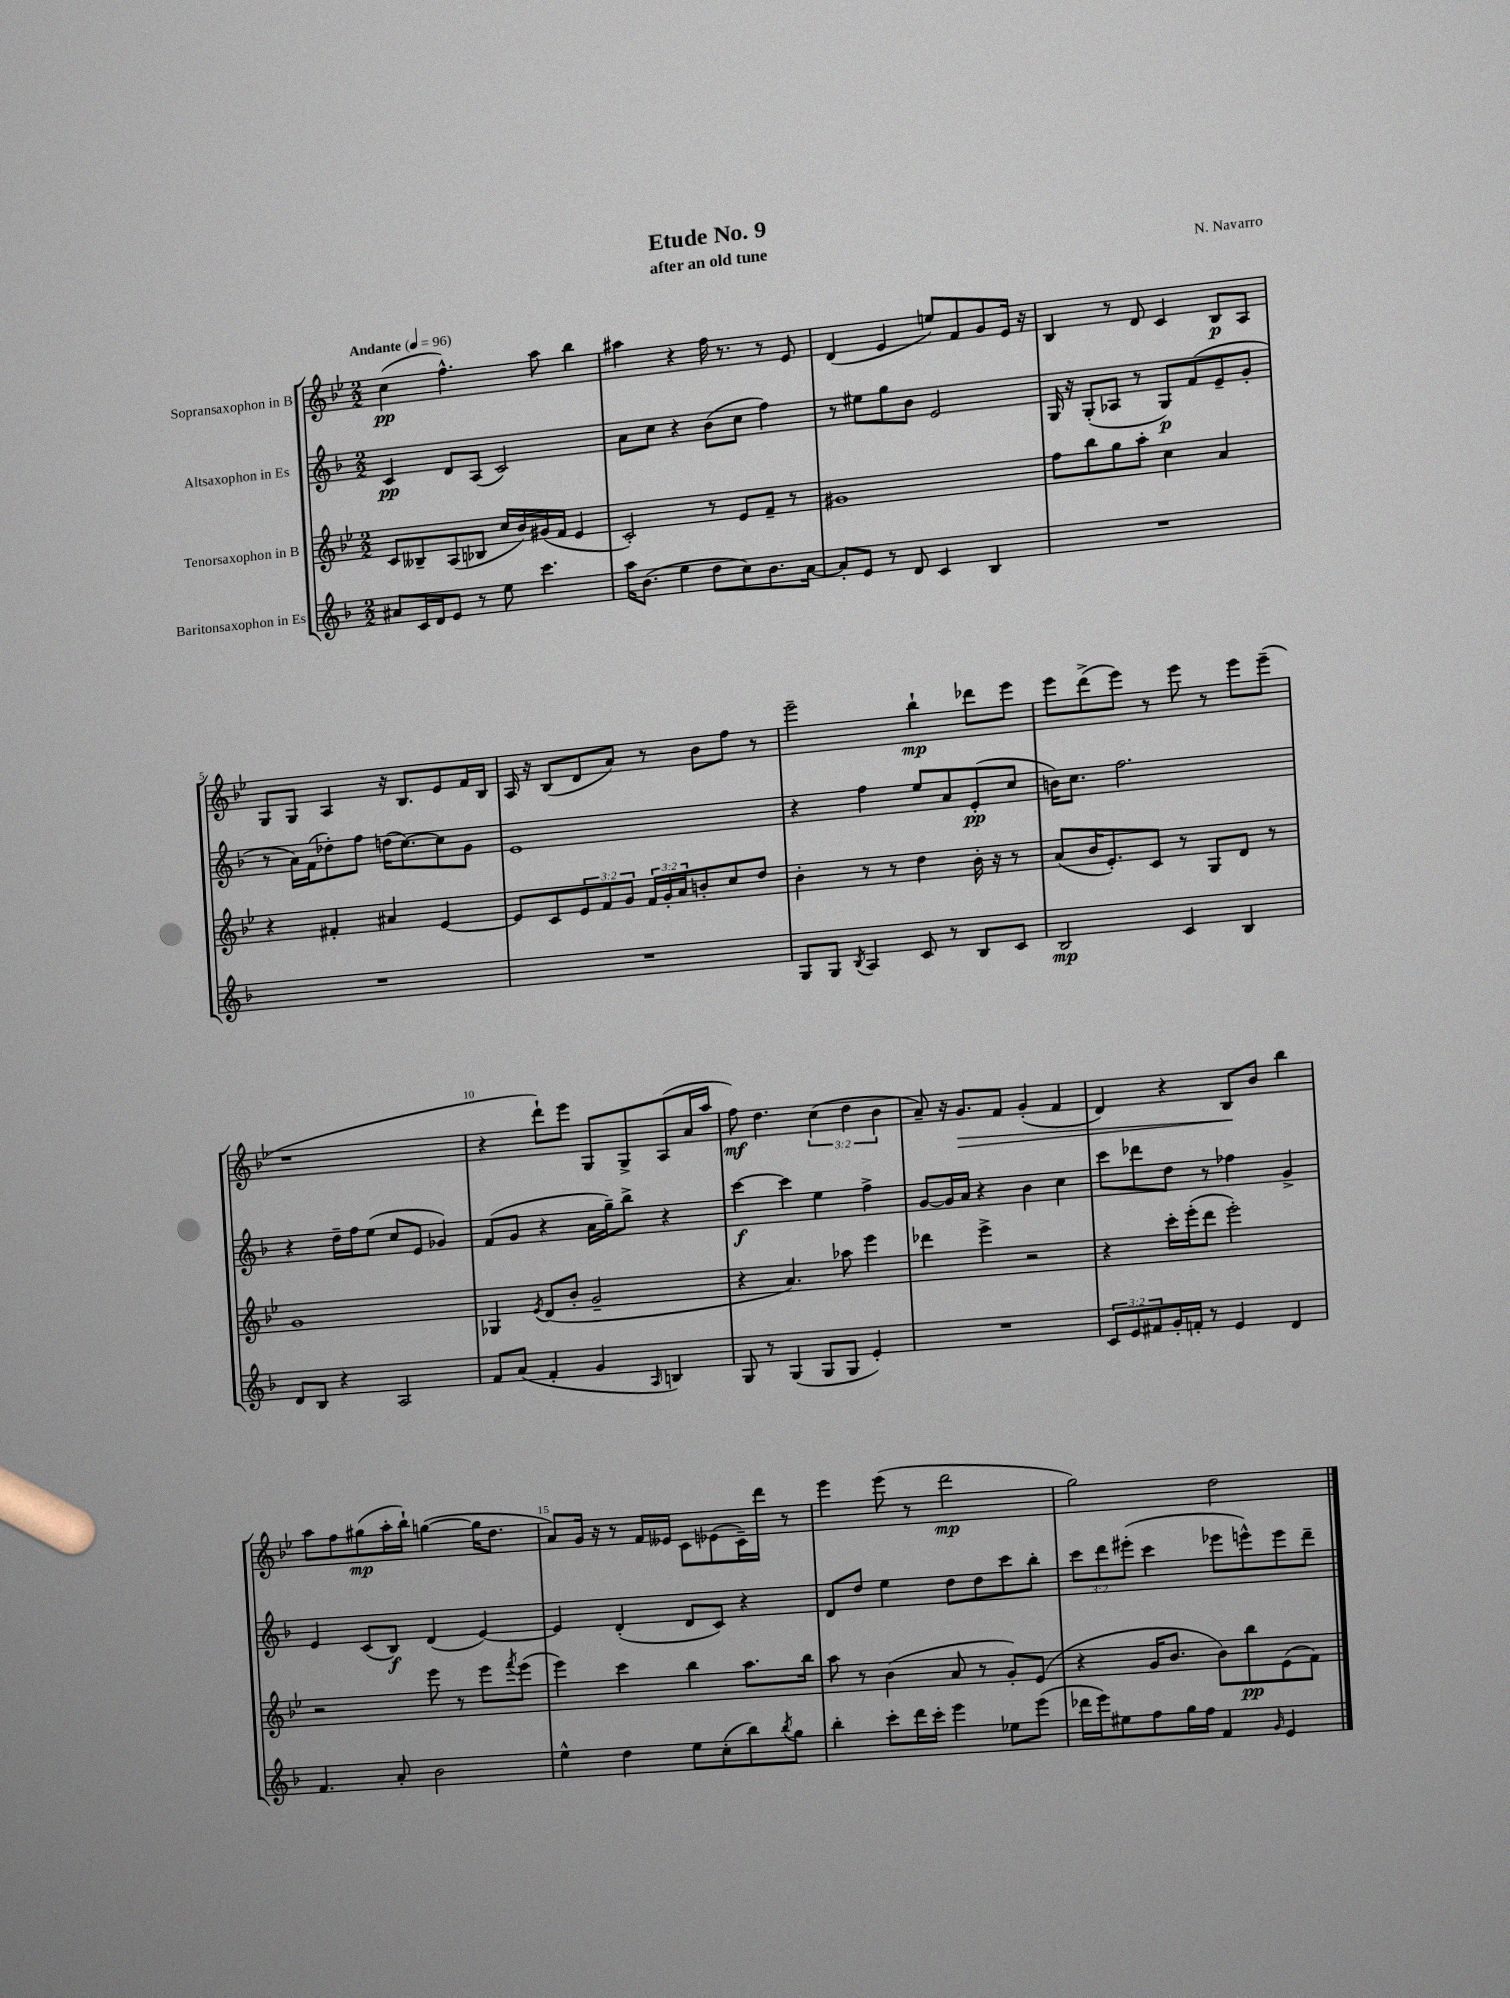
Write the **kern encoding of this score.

**kern	**dynam	**kern	**dynam	**kern	**dynam	**kern	**dynam
*part4	*part4	*part3	*part3	*part2	*part2	*part1	*part1
*staff4	*staff4	*staff3	*staff3	*staff2	*staff2	*staff1	*staff1
*I"Baritonsaxophon in Es	*	*I"Tenorsaxophon in B	*	*I"Altsaxophon in Es	*	*I"Sopransaxophon in B	*
*clefG2	*	*clefG2	*	*clefG2	*	*clefG2	*
*k[b-]	*	*k[b-e-]	*	*k[b-]	*	*k[b-e-]	*
*M2/2	*	*M2/2	*	*M2/2	*	*M2/2	*
*MM96	*	*MM96	*	*MM96	*	*MM96	*
=1	=1	=1	=1	=1	=1	=1	=1
!	!	!	!	!	!	!LO:TX:a:B:t=Andante	!
8a#X/L	.	8c/L	.	4c/	pp	(4cc\	pp
16c/L	.	8B--X~/	.	.	.	.	.
16d/J	.	.	.	.	.	.	.
8e/J	.	(8A/	.	8d/L	.	4.ff^^\)	.
8r	.	8B-X/J	.	(8A/J	.	.	.
8ee\	.	16cc/LL	.	2c/)	.	.	.
.	.	16b-/)	.	.	.	.	.
4.ccc\	.	(16g#X/	.	.	.	8aa\	.
.	.	16f/JJ	.	.	.	.	.
.	.	4e-/	.	.	.	4bb-\	.
=2	=2	=2	=2	=2	=2	=2	=2
16aa\KL	.	2c'/)	.	8a\L	.	4aa#X\	.
(8.b-\J	.	.	.	.	.	.	.
.	.	.	.	8cc\J	.	.	.
4ee\	.	.	.	4r	.	4r	.
8dd\L	.	8r	.	(8b-\L	.	16ff\	.
.	.	.	.	.	.	8.r	.
8cc\)	.	8e-/L	.	8cc\J	.	.	.
8.b-\	.	8f~/J	.	4ff\)	.	8r	.
.	.	8r	.	.	.	8e-/	.
[16a\Jk	.	.	.	.	.	.	.
=3	=3	=3	=3	=3	=3	=3	=3
8a'/L]	.	1g#X	.	8r	.	(4d/	.
8e/J	.	.	.	8ee#X\L	.	.	.
8r	.	.	.	8gg\	.	4e-/	.
8d/	.	.	.	8b-\J	.	.	.
4c/	.	.	.	2e/	.	8een/L)	.
.	.	.	.	.	.	8f/	.
4B-/	.	.	.	.	.	8g/	.
.	.	.	.	.	.	16e-/Jk	.
.	.	.	.	.	.	16r	.
=4	=4	=4	=4	=4	=4	=4	=4
1r	.	8ff\L	.	16G/	.	4B-/	.
.	.	.	.	16r	.	.	.
.	.	8bb-\	.	(8G'/L	.	.	.
.	.	8gg\	.	8A-X/J	.	8r	.
.	.	8aa'\J	.	8r	.	8d/	.
.	.	4cc\	.	8G/L)	p	4c/	.
.	.	.	.	(8f/	.	.	.
.	.	4a/	.	8e~/	.	8B-/L	p
.	.	.	.	8g'/J	.	8A/J	.
!!LO:LB:g=z
=5	=5	=5	=5	=5	=5	=5	=5
1r	.	4r	.	8r	.	8G/L	.
.	.	.	.	16a\LL)	.	8G/J	.
.	.	.	.	(16f\J	.	.	.
.	.	4f#X'/	.	8dd-X'\)	.	4A/	.
.	.	.	.	8ff\J	.	.	.
.	.	4a#X/	.	(16ddn\KL	.	16r	.
.	.	.	.	[8.cc\)	.	8.B-/L	.
.	.	[4e-/	.	8cc\]	.	8e-/	.
.	.	.	.	8g\J	.	16f/L	.
.	.	.	.	.	.	16B-/JJ	.
=6	=6	=6	=6	=6	=6	=6	=6
1r	.	8e-/L]	.	1e	.	16A/	.
.	.	.	.	.	.	16r	.
.	.	8c/	.	.	.	(8B-/L	.
.	.	12e-/	.	.	.	8d/	.
.	.	12f/	.	.	.	.	.
.	.	.	.	.	.	8a/J)	.
.	.	12g/J	.	.	.	.	.
.	.	24f/LL	.	.	.	8r	.
.	.	24g'/	.	.	.	.	.
.	.	24a/J	.	.	.	.	.
.	.	8bn'/	.	.	.	8b-\L	.
.	.	8cc/	.	.	.	8ff\J	.
.	.	8dd/J	.	.	.	8r	.
=7	=7	=7	=7	=7	=7	=7	=7
8G/L	.	4b-'\	.	4r	.	2eee-~\	.
8G/J	.	.	.	.	.	.	.
8qB-/	.	.	.	.	.	.	.
4A/	.	8r	.	4ff\	.	.	.
.	.	8r	.	.	.	.	.
8c/	.	4dd\	.	8ee/L	.	4bb-`\	mp
8r	.	.	.	8a/	.	.	.
8B-/L	.	16b-'\	.	(8e'/	pp	8ddd-X\L	.
.	.	16r	.	.	.	.	.
8c/J	.	8r	.	8cc/J	.	8eee-\J	.
=8	=8	=8	=8	=8	=8	=8	=8
2B-/	mp	(8a/L	.	16bn\KL)	.	8eee-\L	.
.	.	.	.	8.cc\J	.	.	.
.	.	16b-/K	.	.	.	(8ddd^\	.
.	.	8.e-'/)	.	.	.	.	.
.	.	.	.	2.ff\	.	8eee-\J)	.
.	.	8c/J	.	.	.	8r	.
4c/	.	8r	.	.	.	8eee-\	.
.	.	8G/L	.	.	.	8r	.
4B-/	.	8d/J	.	.	.	8eee-\L	.
.	.	8r	.	.	.	(8eee-~\J	.
!!LO:LB:g=z
=9	=9	=9	=9	=9	=9	=9	=9
8d/L	.	1g	.	4r	.	1r	.
8B-/J	.	.	.	.	.	.	.
4r	.	.	.	16dd~\LL	.	.	.
.	.	.	.	16ff\J	.	.	.
.	.	.	.	(8ee\J	.	.	.
2A/	.	.	.	8cc/L	.	.	.
.	.	.	.	8e/J	.	.	.
.	.	.	.	4g-X/)	.	.	.
=10	=10	=10	=10	=10	=10	=10	=10
8f/L	.	4G-X/	.	(8f/L	.	4r	.
(8a/J	.	.	.	8g/J	.	.	.
.	.	8qe-/	.	.	.	.	.
4f'/	.	(8d/L	.	4r	.	8ddd`\L)	.
.	.	8b-'/J	.	.	.	8eee-\J	.
4g/	.	2g~/	.	16a\LL	.	8G/L	.
.	.	.	.	16gg~\J)	.	.	.
.	.	.	.	8bb-^\J	.	8G^/	.
16qqA/	.	.	.	.	.	.	.
4Bn/)	.	.	.	4r	.	(8A/	.
.	.	.	.	.	.	16a/L	.
.	.	.	.	.	.	16aa/JJ	.
=11	=11	=11	=11	=11	=11	=11	=11
8G/	.	4r	.	[4ccc\	f	8ff\)	mf
8r	.	.	.	.	.	4.dd\	.
(4G/	.	4.a/)	.	4ccc\]	.	.	.
8G/L	.	.	.	4ee\	.	(6cc\	.
8G/J	.	8aa-X\	.	.	.	.	.
.	.	.	.	.	.	6dd\	.
4e'/)	.	4eee-\	.	4ff^\	.	.	.
.	.	.	.	.	.	6b-\	.
=12	=12	=12	=12	=12	=12	=12	=12
1r	.	4ddd-X\	.	[8g/L	.	8a~/)	.
.	.	.	.	16g/L]	.	16r	.
!	!	!	!	!	!	!	!LO:HP:b
.	.	.	.	16a/JJ	.	8.g/L	>
.	.	4eee-^\	.	4r	.	.	.
.	.	.	.	.	.	8f/J	.
.	.	2r	.	4b-\	.	(4g'/	.
.	.	.	.	4cc\	.	4f/	.
=13	=13	=13	=13	=13	=13	=13	=13
12c/L	.	4r	.	8ccc\L	.	4d/)	.
12e/	.	.	.	.	.	.	.
.	.	.	.	8ddd-X\	.	.	.
12f#X/	.	.	.	.	.	.	.
16g'/L	.	16ccc'\LL	.	8dd\J	.	4r	.
16fn'/JJ	.	(16eee-'\J	.	.	.	.	.
8r	.	8ddd\J	.	8r	.	.	.
4e/	.	2eee-'\)	.	4ff-X\	.	8B-/L	.
.	.	.	.	.	.	8b-/J	]
4d/	.	.	.	4g^/	.	4bb-\	.
!!LO:LB:g=z
=14	=14	=14	=14	=14	=14	=14	=14
4.f/	.	2r	.	4e/	.	8aa\L	.
.	.	.	.	.	.	8ff\	.
.	.	.	.	(8c/L	.	(8gg#X\	mp
8a'/	.	.	.	8B-/J)	f	16aa'\L	.
.	.	.	.	.	.	16bb-`\JJ)	.
2b-\	.	8eee-\	.	(4d/	.	([4ggn\	.
.	.	8r	.	.	.	.	.
.	.	8eee-\L	.	[4e/)	.	16gg\KL]	.
.	.	.	.	.	.	8.dd\J	.
.	.	8qfff/	.	.	.	.	.
.	.	(8eee-\J	.	.	.	.	.
=15	=15	=15	=15	=15	=15	=15	=15
4ee^^\	.	4eee-\)	.	4e/]	.	8a/L)	.
.	.	.	.	.	.	16g/Jk	.
.	.	.	.	.	.	16r	.
4dd\	.	4ccc\	.	(4d'/	.	8r	.
.	.	.	.	.	.	16f/LL	.
.	.	.	.	.	.	16e--X/JJ	.
8ee\L	.	4bb-\	.	8d/L	.	8c\L	.
(8cc'\	.	.	.	8c/J)	.	(8e-X\	.
8bb-\)	.	8.aa\L	.	4r	.	16c~\L)	.
.	.	.	.	.	.	16ddd\JJ	.
8qbb-/	.	.	.	.	.	.	.
8gg\J	.	.	.	.	.	8r	.
.	.	16bb-\Jk	.	.	.	.	.
=16	=16	=16	=16	=16	=16	=16	=16
4bb-'\	.	8aa\	.	8d/L	.	4eee-\	.
.	.	8r	.	8dd/J	.	.	.
8ccc'\L	.	(4b-\	.	4ee\	.	(8eee-\	.
16ddd\L	.	.	.	.	.	8r	.
16ccc'\JJ	.	.	.	.	.	.	.
4eee\	.	8a/	.	8dd\L	.	2ddd\	mp
.	.	8r	.	8dd\	.	.	.
8ee-X\L	.	8g'/L)	.	8ccc\	.	.	.
(8eee\J	.	(8e-/J	.	8bb-'\J	.	.	.
=17	=17	=17	=17	=17	=17	=17	=17
16ddd-X\LL	.	4r	.	12ccc\L	.	2gg\)	.
16eee\J)	.	.	.	.	.	.	.
.	.	.	.	12ddd\	.	.	.
8ee#X\	.	.	.	.	.	.	.
.	.	.	.	(12eee#X'\J	.	.	.
8ff\	.	16g/KL	.	4ccc\	.	.	.
.	.	8.b-/J	.	.	.	.	.
16gg\L	.	.	.	.	.	.	.
16ff\JJ	.	.	.	.	.	.	.
4f/	.	8b-\L)	.	8eee-X\L	.	2dd\	.
.	.	8bb-\	pp	8eeen^^\)	.	.	.
16qqg/	.	.	.	.	.	.	.
4e/	.	(8e-\	.	8eee\	.	.	.
.	.	8f\J)	.	8ddd~\J	.	.	.
==	==	==	==	==	==	==	==
*-	*-	*-	*-	*-	*-	*-	*-
